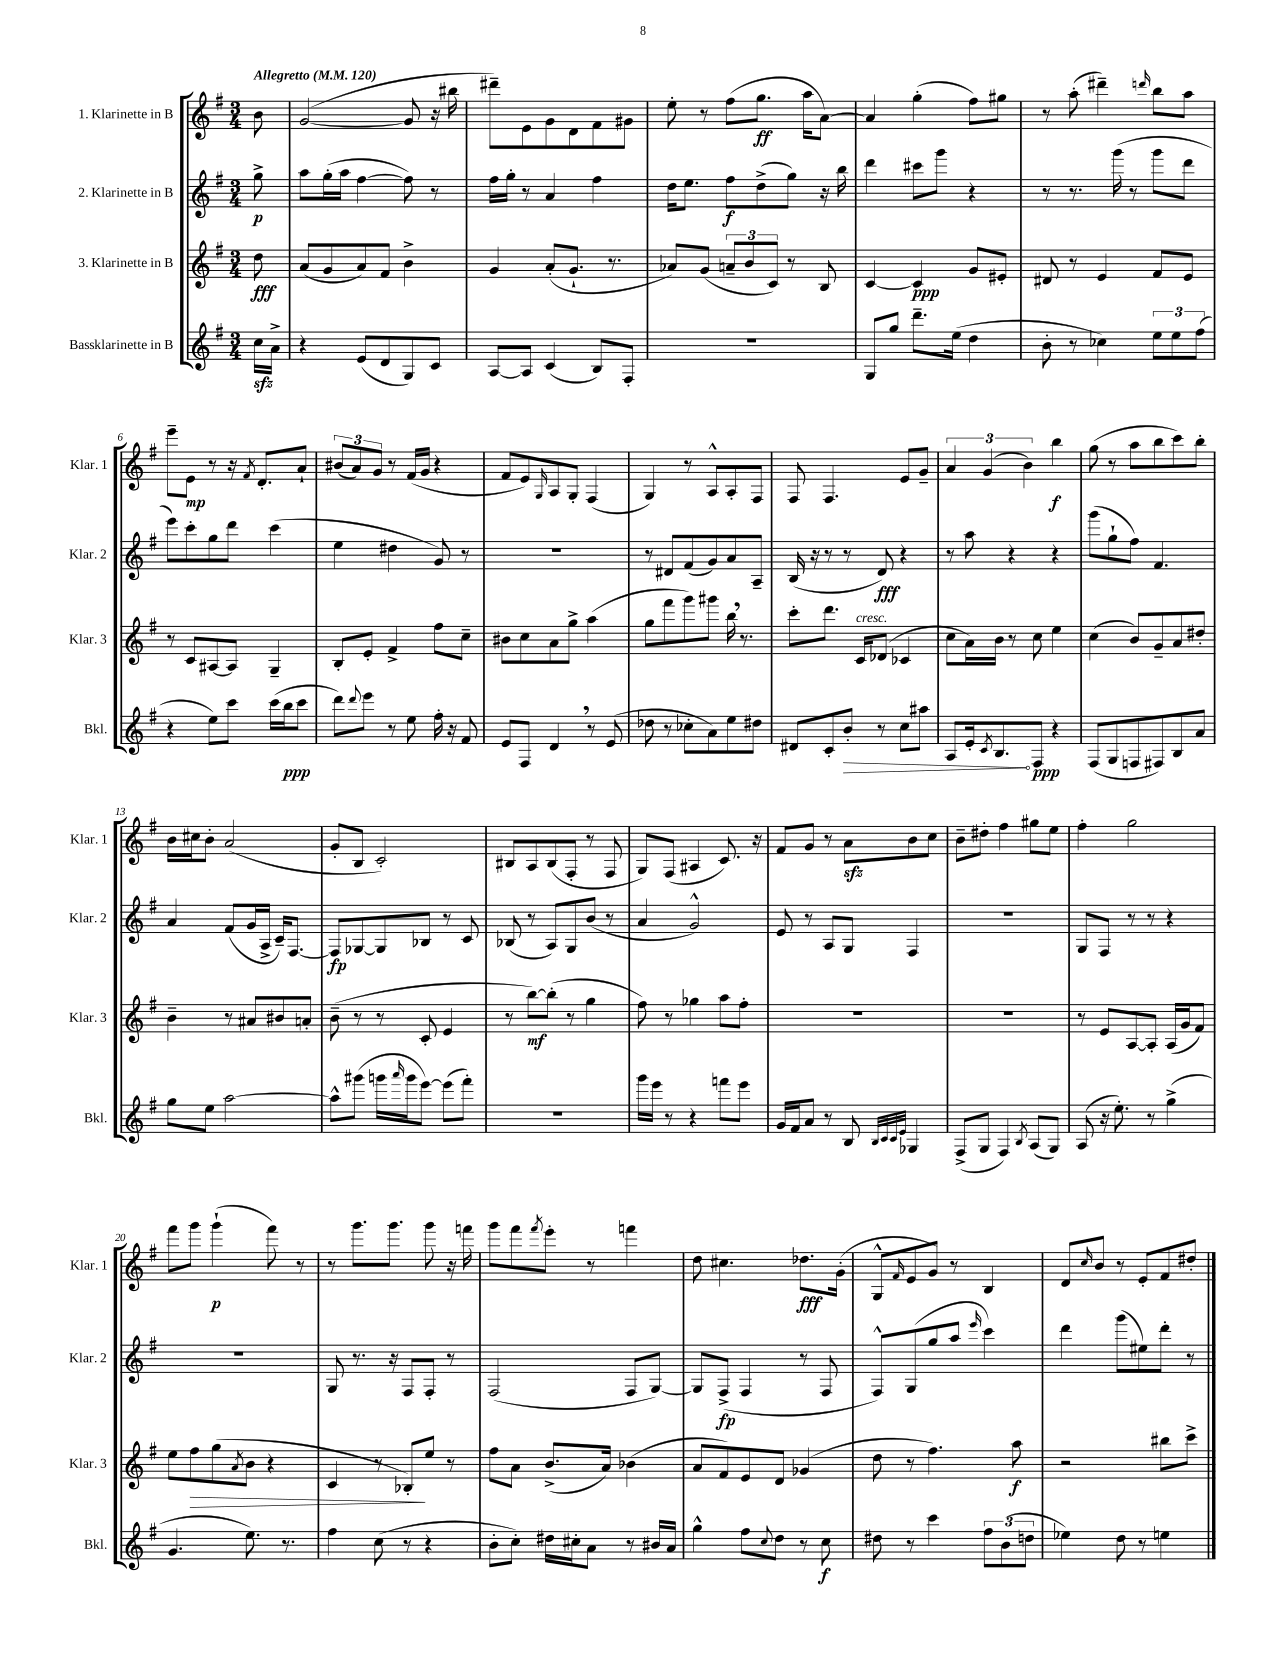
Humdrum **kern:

**kern	**kern	**kern	**kern
*staff4	*staff3	*staff2	*staff1
*clefG2	*clefG2	*clefG2	*clefG2
*k[f#]	*k[f#]	*k[f#]	*k[f#]
*M3/4	*M3/4	*M3/4	*M3/4
*MM120	*MM120	*MM120	*MM120
16cc	8dd	8gg^	8b
16a^	.	.	.
=	=	=	=
4r	(8a	8aa	([2g
.	8g	(16gg'	.
.	.	16aa	.
(8e	8a)	[4ff#	.
8d	8f#	.	.
8G)	4b^	8ff#])	8g]
8c	.	8r	16r
.	.	.	16bb#
=	=	=	=
[8A	4g	16ff#	8ddd#~)
.	.	16gg'	.
8A]	.	8r	8e
(4c	(8a'	4a	8g
.	8.g`	.	8d
8B)	.	4ff#	8f#
.	8.r	.	.
8F#'	.	.	8g#
=	=	=	=
2.r	8a-)	16dd	8ee'
.	.	8.ee	.
.	(8g	.	8r
.	12a~	8ff#	(8ff#
.	12b	.	.
.	.	(8dd^	8.gg
.	12c)	.	.
.	8r	8gg)	.
.	.	.	16aa
.	8B	16r	[8a)
.	.	16bb	.
=	=	=	=
8G	[4c	4ddd	4a]
8gg	.	.	.
8.ddd~	4c]	8ccc#	(4gg'
.	.	8ggg	.
(16ee	.	.	.
4dd	8g	4r	8ff#)
.	8e#'	.	8gg#
=	=	=	=
8b'	8d#	8r	8r
8r	8r	8.r	(8aa'
4cc-)	4e	.	4ddd#~)
.	.	(16ggg	.
.	.	8r	.
.	.	.	16qqddd
12ee	8f#	8ggg	8bb
12ee	.	.	.
.	8e	8ddd	8aa
(12ff#	.	.	.
=	=	=	=
4r	8r	8eee)	8eee~
.	8c	8ccc'	8e
8ee)	[8A#	8gg	8r
8ccc	8A#]	8ddd	16r
.	.	.	8qf#
.	.	.	8.d'
(16ccc	4G~	(4ccc	.
16bb	.	.	.
8ccc	.	.	8a`
=	=	=	=
8ddd)	8B'	4ee	(12b#
.	.	.	12a)
8qqddd	.	.	.
8eee	8e'	.	.
.	.	.	12g
8r	4f#^	4dd#	8r
8ee	.	.	(16f#
.	.	.	16g
16ff#'	8ff#	8g)	4r
16r	.	.	.
8f#	8cc~	8r	.
=	=	=	=
8e	8b#	2.r	8f#
8F#	8cc	.	8e)
.	.	.	16qqG
4d	8a	.	8A
.	8gg^	.	8G'
8r	(4aa	.	(4F#
(8e	.	.	.
=	=	=	=
8dd-	8gg	8r	4G)
8r	8fff#	8d#	.
8cc-'	8ggg)	(8f#	8r
8a)	8ggg#	8g)	8A^^
8ee	16bb	8a	8A'
.	8.r	.	.
8dd#	.	8A~	8F#
=	=	=	=
8d#	8ccc'	(16B	8F#
.	.	16r	.
8c'	8.ddd	8r	4.F#
8b'	.	8r	.
.	16c	.	.
8r	(8d-	8d)	.
8cc	4c-	4r	8e
8aa#	.	.	8g~
=	=	=	=
8A	8cc	8r	6a
16e'	16a)	8aa	.
.	.	.	(6g
8qc	.	.	.
8.B	16b	.	.
.	8r	4r	.
.	.	.	6b)
8F#	8cc	.	.
4r	4ee	4r	4bb
=	=	=	=
(8F#	(4cc	(8ggg	(8gg
8G	.	8gg`	8r
8F	8b)	8ff#)	8aa
8F#)	8g~	4.f#	8bb
8B	8a	.	8ccc)
8a	8dd#'	.	8bb'
=	=	=	=
8gg	4b~	4a	16b
.	.	.	16cc#
8ee	.	.	8b'
[2aa	8r	(8f#	(2a
.	8a#	16g	.
.	.	16A^	.
.	8b#	16c~)	.
.	.	[8.F#	.
.	8a'	.	.
=	=	=	=
8aa^^]	(8b~	8F#]	8g'
(8ggg#	8r	[8G-	8B
16ggg	8r	8G-]	2c')
16qqaaa	.	.	.
16ggg	.	.	.
[8eee)	8c'	8B-	.
(8eee]	4e	8r	.
8fff#')	.	8c	.
=	=	=	=
2.r	8r	(8B-	8B#
.	[8bb)	8r	8A
.	(8bb']	8A)	(8B#
.	8r	8G	8F#'
.	4gg	(8b	8r
.	.	8r	8F#
=	=	=	=
16ggg	8ff#)	4a	8G)
16eee	.	.	.
8r	8r	.	(8F#
4r	4gg-	2g^^)	4A#
8fff	8aa	.	8.c)
8eee	8ff#'	.	.
.	.	.	16r
=	=	=	=
16g	2.r	8e	8f#
16f#	.	.	.
8a	.	8r	8g
8r	.	8A	8r
8B	.	8G	8a
32qqB	.	.	.
32qqc	.	.	.
32qqc	.	.	.
32qqe	.	.	.
4G-	.	4F#	8b
.	.	.	8cc
=	=	=	=
(8F#^	2.r	2.r	8b~
8G	.	.	8dd#'
4F#)	.	.	4ff#
8qB	.	.	.
(8A	.	.	8gg#
8G)	.	.	8ee
=	=	=	=
(8A	8r	8G	4ff#'
16r	8e	8F#	.
8.ee')	.	.	.
.	[8A	8r	2gg
8r	8A']	8r	.
(4gg^	(16A	4r	.
.	16g	.	.
.	8f#)	.	.
=	=	=	=
4.g	8ee	2.r	8fff#
.	8ff#	.	8ggg
.	(8gg	.	(4ggg`
.	8qa	.	.
8.ee)	8b	.	.
.	4r	.	8fff#)
8.r	.	.	.
.	.	.	8r
=	=	=	=
4ff#	4c	8G	8r
.	.	8.r	8.ggg
(8cc	8r	.	.
.	.	16r	8.ggg
8r	8B-')	8F#	.
4r	8ee	8F#'	8ggg
.	8r	8r	16r
.	.	.	16fff
=	=	=	=
8b'	8ff#	(2F#	8ggg
8cc')	8a	.	8fff#
.	.	.	8qfff#
16dd#	(8.b^	.	8eee'
16cc#'	.	.	.
8a	.	.	8r
.	16a)	.	.
8r	(4b-	8F#	4fff
16b#	.	[8G)	.
16a	.	.	.
=	=	=	=
4gg^^	8a	8G]	8dd
.	8f#)	(8F#^	4.cc#
8ff#	8e	4F#	.
8qqcc	.	.	.
8dd	8d	.	.
8r	(4g-	8r	8.dd-
8cc	.	8F#	.
.	.	.	(16g'
=	=	=	=
8dd#	8dd	8F#^^)	8G^^
.	.	.	16qqf#
8r	8r	(8G	8e
4ccc	4.ff#)	8gg	8g)
.	.	8aa	8r
.	.	16qqeee	.
12ff#	.	4ccc)	4B
(12b	.	.	.
.	8aa	.	.
12dd	.	.	.
=	=	=	=
4ee-)	2r	4ddd	8d
.	.	.	16qqcc
.	.	.	8b
8dd	.	(8ggg	8r
8r	.	8ee#)	8e'
4ee	8bb#	8ddd'	8f#
.	8ccc^	8r	8dd#'
==	==	==	==
*-	*-	*-	*-
